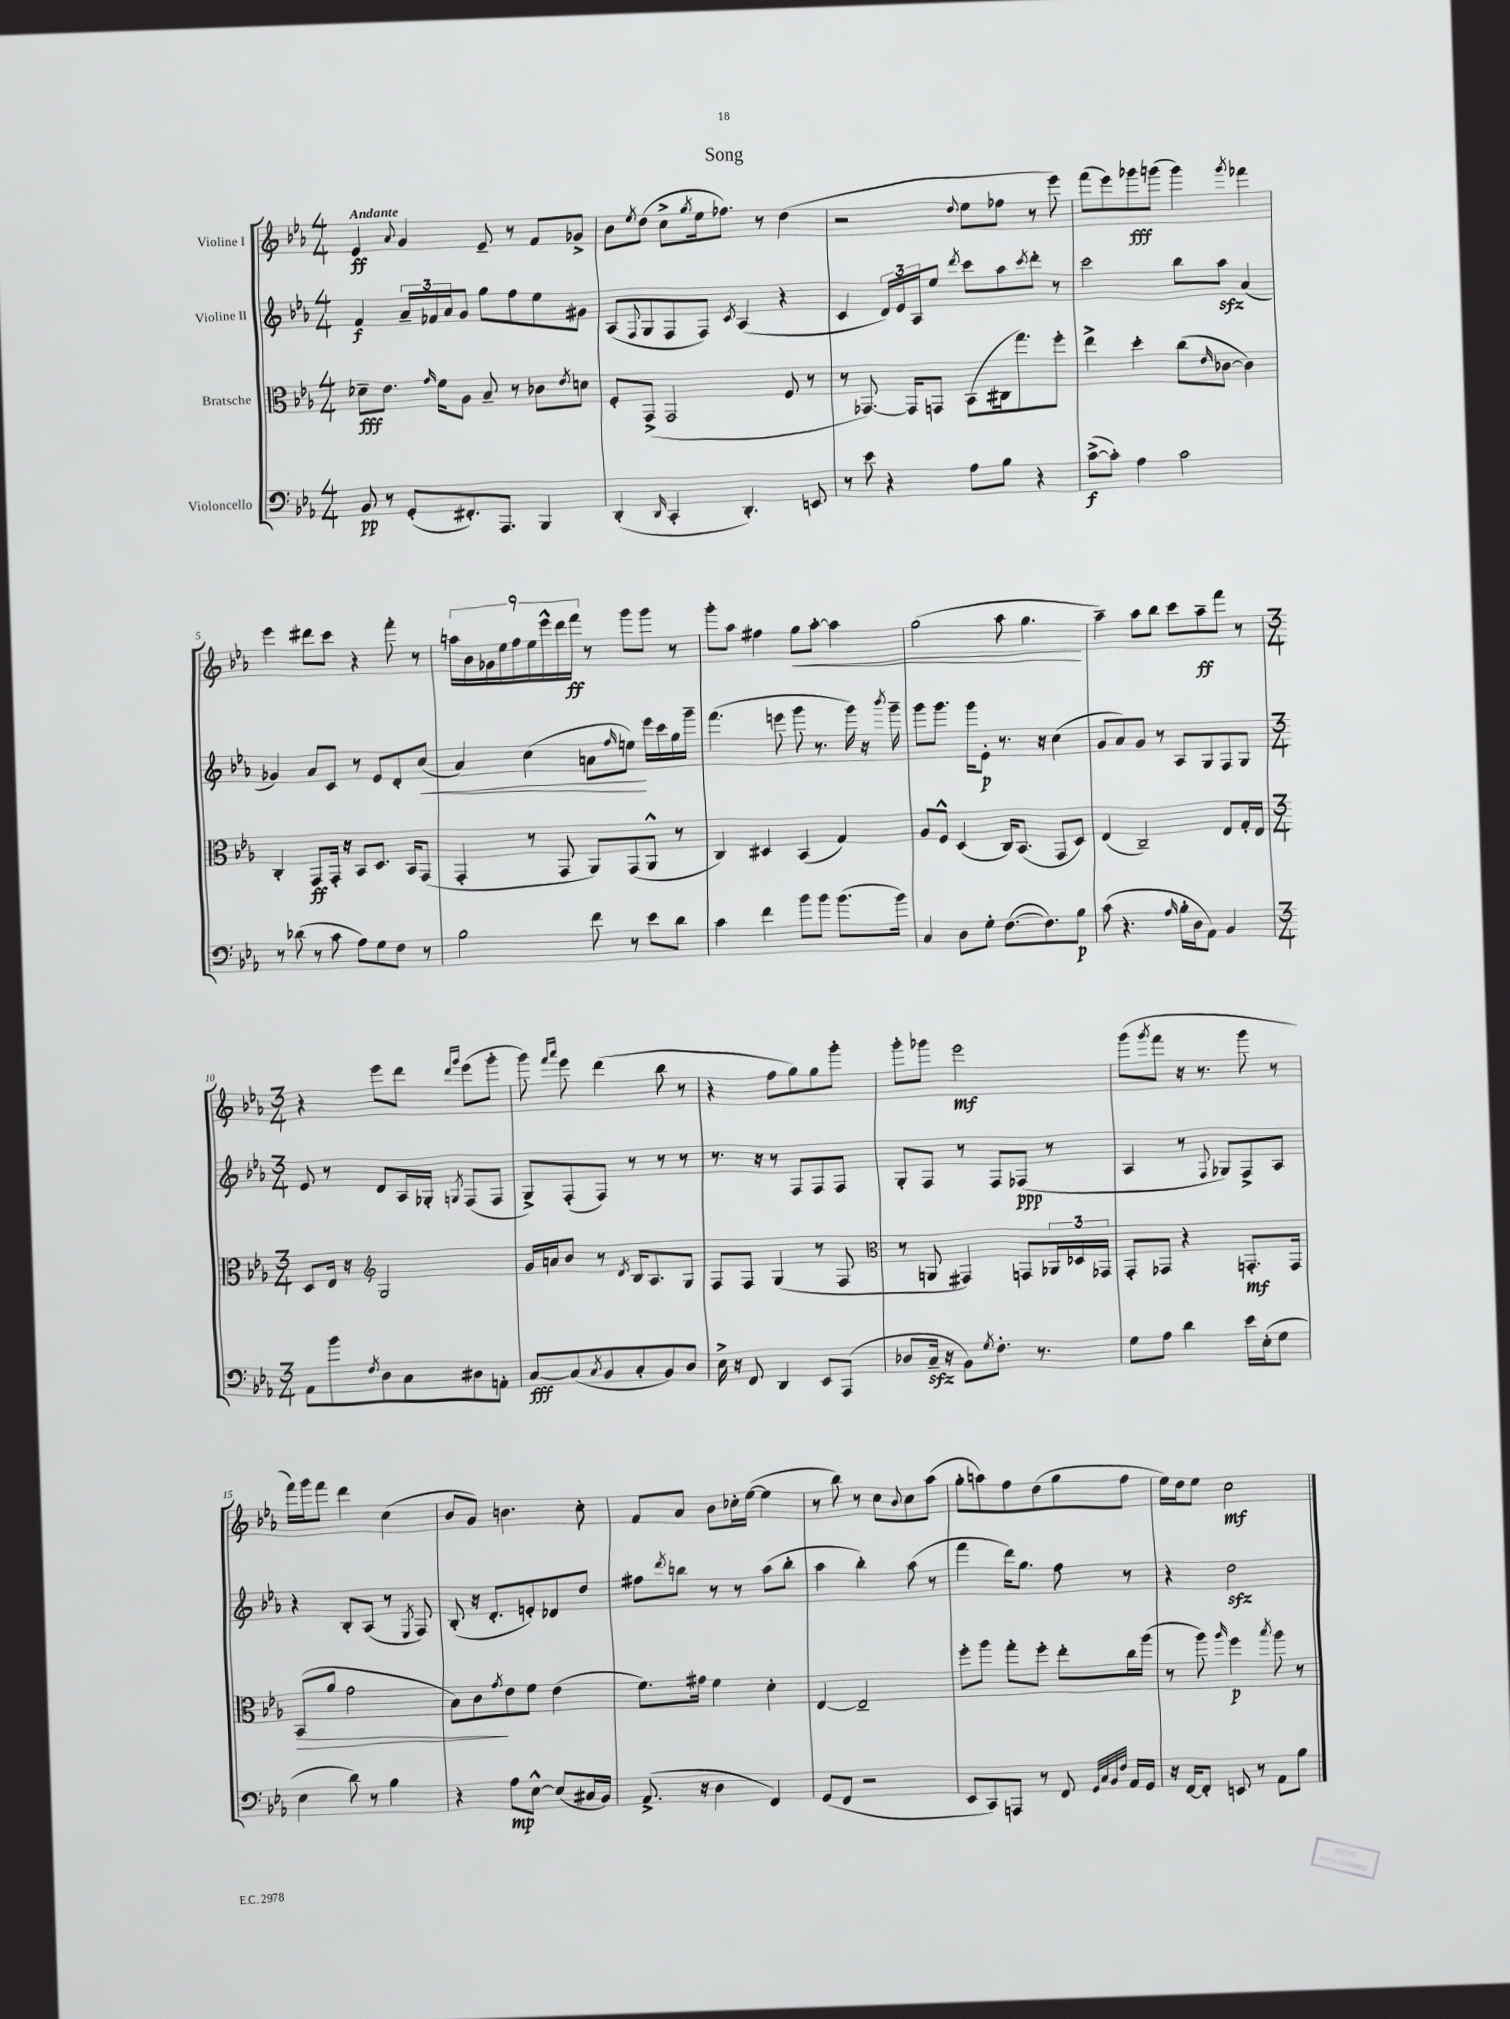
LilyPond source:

\header { title = "Song" }
<<
\new StaffGroup <<
\new Staff = "s0" \with { instrumentName = "Violine I" } {
    \clef treble \key ees \major \numericTimeSignature \time 4/4 \tempo "Andante"
    ees'4\ff \appoggiatura { aes'8 } g'4 ees'8-- r8 f'8 ges'8-> |
    bes'8 \acciaccatura { ees''8 } d''8( c''8-> \acciaccatura { g''8 } ees''16 fes''8.) r8 d''4( |
    r2 \appoggiatura { d''8 } ees''8 fes''8 r8 ees'''8) |
    f'''8( ees'''8) ges'''8\fff g'''8( g'''4) \acciaccatura { g'''8 } fes'''4 |
    ees'''4 dis'''8 c'''8 r4 f'''8-. r8 |
    \tuplet 9/8 { a''16 bes'16 ges'16 ees''16 f''16 ees''16 ees'''16-^ d'''16 f'''16\ff } r8 g'''8 g'''8 r8 |
    g'''8-. aes''8 fis''4 g''8\< aes''8~-. aes''4 |
    g''2( aes''8 g''4.\! |
    aes''4--) aes''8 bes''8 c'''8 aes''8--\ff f'''8 r8 |
    \numericTimeSignature \time 3/4 r4 ees'''8 d'''8 \grace { d'''16 g'''16 } ees'''8( g'''8-. |
    g'''8) \grace { f'''16 aes'''16 } ees'''8 d'''4( bes''8 r8 |
    r4 f''8 g''8) g''8 g'''8-. |
    g'''8-. ges'''8 ees'''2\mf |
    g'''8( \acciaccatura { g'''8 } f'''8 r16 r8. g'''8 r8 |
    f'''16) g'''16 f'''8 d'''4 c''4( |
    bes'8 g'8) b'4. c''8-. |
    f'8 aes'8 bes'8 ces''16-. ees''16~( ees''4 |
    r8 bes''8) r8 c''8 \appoggiatura { bes'8 } c''8 aes''8( |
    g''8-. a''8) f''8 d''8( g''8 f''8 |
    ees''16) d''16 ees''8 c''2\mf \bar "|." |
}
\new Staff = "s1" \with { instrumentName = "Violine II" } {
    \clef treble \key ees \major \numericTimeSignature \time 4/4
    f'4\f \tuplet 3/2 { aes'16-- fes'16 aes'16 } g'8 g''8 f''8 ees''8 gis'8 |
    aes8( \appoggiatura { f8 } g8 f8 f8) \acciaccatura { c'8 } aes4( r4 |
    c'4 \tuplet 3/2 { d'16) ees'16 aes16 } ees''8 \acciaccatura { d'''8 } c'''8 aes''8 \acciaccatura { c'''8 } d'''8-. r8 |
    c'''2 bes''8 aes''8\sfz aes'4( |
    ges'4) aes'8 c'8 r8 ees'8 d'8-. c''8\<( |
    aes'4) c''4( a'8 \grace { f''16 } e''8\!) ees'''16 c'''16 g''16 g'''16-- |
    f'''4.( e'''8 g'''8 r8. g'''16) r16 \acciaccatura { bes'''8 } g'''16-- |
    g'''8 g'''8. g'''16 ees'8-.\p r8. r16 c''4( |
    g'8 aes'8) g'8 r8 aes8 g8 f8 g8 |
    \numericTimeSignature \time 3/4 ees'8 r8 d'8 aes16 ges16-. \acciaccatura { g8 } f8( f8 |
    g8->) f8-.( f8) r8 r8 r8 |
    r8. r16 r8 f8 f8 f8 |
    g8-. f8 r8 f8 fes8\ppp( r8 |
    aes4 r8 \appoggiatura { f8 } ges8) f8-> aes8 |
    r4 bes8-. aes8( r8 \acciaccatura { ees8 } f8) |
    bes8-.( r16 d'8.-. e'8-.) des'8 d''8 |
    fis''8 \acciaccatura { d'''8 } b''8 r8 r8 aes''8( b''8-. |
    aes''4 bes''4-.) aes''8( r8 |
    f'''4 d'''16) g''8. f''8 r8 |
    r4 d''2\sfz \bar "|." |
}
\new Staff = "s2" \with { instrumentName = "Bratsche" } {
    \clef alto \key ees \major \numericTimeSignature \time 4/4
    des'8--\fff ees'8. \grace { g'16 } f'16 aes8 bes8-- r8 ces'8 \acciaccatura { ees'8 } d'8 |
    f8-. g,8->( g,2 f8 r8 |
    r8 ges,8.~) ges,16 g,8 bes,8( cis16 g''8.) f''8-. |
    ees''4-> d''4-. c''8( \grace { ees'16 } ces'8~ ces'4) |
    c4-. g,8\ff g,16-. r16 bes,8 d8. bes,16 g,8( |
    g,4-. r8 g,8 aes,8) g,8( aes,8-^ r8 |
    c4) dis4 bes,4( g4) |
    aes8 f8-^ d4( c16) bes,8.( g,8 d8) |
    ees4( c2--) ees8 g16-. ees16 |
    \numericTimeSignature \time 3/4 d8 ees16 r16 \clef treble g2 |
    g'16 a'16 bes'8 r8 \acciaccatura { d'8 } bes16 aes8. g8 |
    f8 f8 g4( r8 f8 |
    \clef alto r8 a,8 gis,4) g,8 \tuplet 3/2 { aes,16 des16 ges,16 } |
    g,8-. ges,8 r4 g,8.-.\mf g,16 |
    bes,8\>( aes'8 g'2 |
    bes8) c'8\! \acciaccatura { g'8 } ees'8 f'8 ees'4( |
    f'8.) gis'16 f'4 d'4-. |
    ees4~ ees2-- |
    f''8-. aes''8 g''8-. f''8-. ees''8-. c''16 aes''16( |
    r8 aes''8) \grace { aes''16 } f''4\p \acciaccatura { bes''8 } aes''8 r8 \bar "|." |
}
\new Staff = "s3" \with { instrumentName = "Violoncello" } {
    \clef bass \key ees \major \numericTimeSignature \time 4/4
    bes,8\pp r8 g,8-.( fis,8.-.) aes,,8. bes,,4 |
    d,4-.( \grace { d,16 } c,4-. d,4.-.) e,8 |
    r8 ees'8 r4 aes8 bes8 r4 |
    c'8~->\f( c'8-.) aes4 c'2 |
    r8 des'8( r8 c'8 aes8) g8 f8 r8 |
    bes2 f'8 r8 ees'8 d'8 |
    c'4 f'4 bes'8 bes'8 bes'8.( bes'16) |
    c4 d8 g8-. f8.~( f8.) bes8\p |
    c'8( r4. \grace { aes16 } bes16-. d16 aes,8) bes,4 |
    \numericTimeSignature \time 3/4 aes,8 bes'8 \acciaccatura { f8 } d8 c8 dis8 a,8-. |
    c8~\fff c8( \acciaccatura { c8 } bes,8 c8-. bes,8) d8 |
    ees16-> r16 f,8 d,4 ees,8 aes,,8( |
    des8 c16--\sfz r16 bes,8) \acciaccatura { g8 } f8.-. r8. |
    g8 aes8 d'4 ees'16 ees16-.( g8 |
    ees4 d'8) r8 bes4 |
    r4 aes8\mp ees8~-^ ees8( cis16 bes,16) |
    aes,8.->( r16 d4 f,4) |
    g,8( f,8 r2 |
    ees,8 c,8) a,,8 r8 f,8 \grace { g,32 c32 bes,32 f32 } aes,16 g,16 |
    r16 f,16~ f,8-. e,8 r8 aes,8 bes8 \bar "|." |
}
>>
>>
